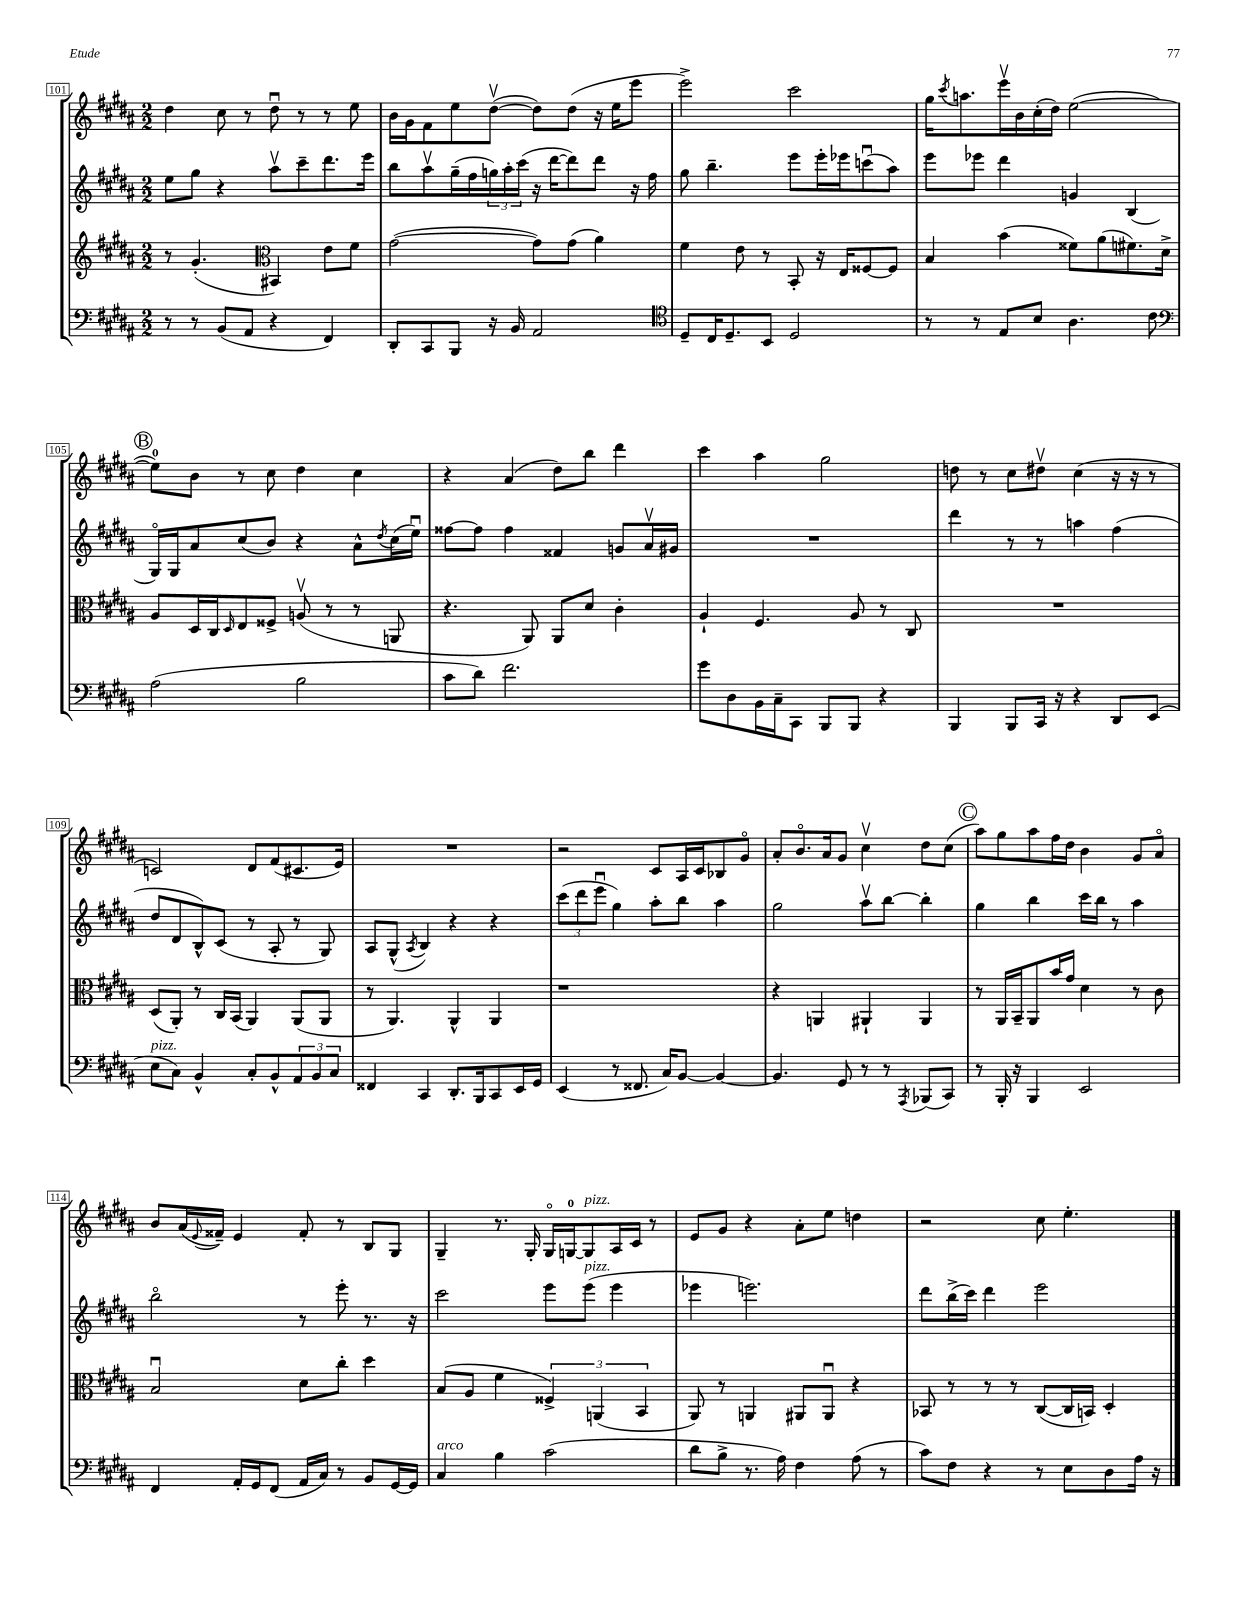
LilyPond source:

<<
\new StaffGroup <<
\new Staff = "s0" {
    \clef treble \key b \major \numericTimeSignature \time 2/2
    dis''4 cis''8 r8 dis''8\downbow r8 r8 e''8 |
    b'16 gis'16 fis'8 e''8 dis''8~\upbow( dis''8) dis''8( r16 e''16 e'''8 |
    e'''2->) cis'''2 |
    gis''16 \acciaccatura { cis'''8 } a''8. e'''16\upbow b'16 cis''16-.( dis''16) e''2~( |
    \mark \markup { \circle "B" } e''8-0) b'8 r8 cis''8 dis''4 cis''4 |
    r4 ais'4( dis''8) b''8 dis'''4 |
    cis'''4 ais''4 gis''2 |
    d''8 r8 cis''8 dis''8\upbow cis''4( r16 r16 r8 |
    c'2) dis'8 fis'8( cis'8. e'16) |
    R1 |
    r2 cis'8 ais16 cis'16 bes8 gis'8\flageolet |
    ais'8-. b'8.\flageolet ais'16 gis'8 cis''4\upbow dis''8 cis''8( |
    \mark \markup { \circle "C" } ais''8) gis''8 ais''8 fis''16 dis''16 b'4 gis'8 ais'8\flageolet |
    b'8 ais'16( \appoggiatura { e'8 } fisis'16--) e'4 fisis'8-. r8 b8 gis8 |
    gis4-- r8. gis16-. gis16\flageolet g16-0~ g8^\markup { \italic "pizz." } ais16 cis'16 r8 |
    e'8 gis'8 r4 ais'8-. e''8 d''4 |
    r2 cis''8 e''4.-. \bar "|." |
}
\new Staff = "s1" {
    \clef treble \key b \major \numericTimeSignature \time 2/2
    e''8 gis''8 r4 ais''8\upbow cis'''8-- dis'''8. e'''16 |
    b''8 ais''8\upbow gis''16--( fis''16 \tuplet 3/2 { g''16) ais''16-. cis'''16( } r16 dis'''16~ dis'''8) dis'''8 r16 fis''16 |
    gis''8 b''4.-- e'''8 e'''16-. ees'''16 c'''8\downbow( ais''8) |
    e'''8 ees'''8 dis'''4 g'4 b4( |
    \mark \markup { \circle "B" } gis16\flageolet) gis16 ais'8 cis''8( b'8) r4 ais'8-^ \acciaccatura { dis''8 } cis''16( e''16\downbow) |
    fisis''8~ fisis''8 fisis''4 fisis'4 g'8 ais'16\upbow gis'16 |
    R1 |
    dis'''4 r8 r8 a''4 fis''4( |
    dis''8 dis'8 b8-^) cis'8( r8 ais8-. r8 gis8) |
    ais8 gis8-^( \acciaccatura { ais8 } b4) r4 r4 |
    \tuplet 3/2 { cis'''8( dis'''8 e'''8\downbow } gis''4) ais''8-. b''8 ais''4 |
    gis''2 ais''8\upbow b''8~ b''4-. |
    \mark \markup { \circle "C" } gis''4 b''4 cis'''16 b''16 r8 ais''4 |
    b''2\flageolet r8 e'''8-. r8. r16 |
    cis'''2 e'''8 e'''8^\markup { \italic "pizz." }( e'''4 |
    ees'''4 e'''2.) |
    dis'''8 b''16->( cis'''16) dis'''4 e'''2 \bar "|." |
}
\new Staff = "s2" {
    \clef treble \key b \major \numericTimeSignature \time 2/2
    r8 gis'4.-.( \clef alto bis,4) e'8 fis'8 |
    gis'2~( gis'8) gis'8( ais'4) |
    fis'4 e'8 r8 b,8-. r16 e16 fisis8~ fisis8 |
    b4 b'4( fisis'8) ais'8( fis'8.) dis'16-> |
    \mark \markup { \circle "B" } ais8 dis16 cis16 \grace { dis16 } e8 fisis8-> a8\upbow( r8 r8 a,8 |
    r4. ais,8) ais,8 dis'8 cis'4-. |
    ais4-! fis4. ais8 r8 cis8 |
    R1 |
    dis8( ais,8-.) r8 cis16 b,16( ais,4) ais,8( ais,8 |
    r8 ais,4.) ais,4-^ ais,4 |
    r1 |
    r4 a,4 ais,4-! ais,4 |
    \mark \markup { \circle "C" } r8 ais,16 b,16-- ais,8 b'16 gis'16 dis'4 r8 cis'8 |
    b2\downbow dis'8 cis''8-. dis''4 |
    b8( ais8 fis'4 \tuplet 3/2 { fisis4->) a,4( b,4 } |
    ais,8) r8 a,4 ais,8 ais,8\downbow r4 |
    bes,8 r8 r8 r8 cis8~( cis16 b,16) dis4-. \bar "|." |
}
\new Staff = "s3" {
    \clef bass \key b \major \numericTimeSignature \time 2/2
    r8 r8 b,8( ais,8 r4 fis,4) |
    dis,8-. cis,8 b,,8 r16 b,16 ais,2 |
    \clef tenor dis8-- cis16 dis8.-- b,8 dis2 |
    r8 r8 e8 b8 ais4. cis'8 |
    \mark \markup { \circle "B" } \clef bass ais2( b2 |
    cis'8 dis'8) fis'2. |
    gis'8 dis8 b,16 cis16-- cis,8 b,,8 b,,8 r4 |
    b,,4 b,,8 cis,16 r16 r4 dis,8 e,8( |
    e8^\markup { \italic "pizz." } cis8) b,4-^ cis8-. b,8-^ \tuplet 3/2 { ais,8 b,8 cis8 } |
    fisis,4 cis,4 dis,8.-. b,,16 cis,8 e,16 gis,16 |
    e,4( r8 fisis,8. cis16) b,8~ b,4~ |
    b,4. gis,8 r8 r8 \acciaccatura { ais,,8 } bes,,8( cis,8) |
    \mark \markup { \circle "C" } r8 b,,16-. r16 b,,4 e,2 |
    fis,4 ais,16-. gis,16 fis,8( ais,16 cis16) r8 b,8 gis,16~ gis,16 |
    cis4^\markup { \italic "arco" } b4 cis'2( |
    dis'8 b8-> r8. ais16) fis4 ais8( r8 |
    cis'8) fis8 r4 r8 e8 dis8 ais16 r16 \bar "|." |
}
>>
>>
\layout { \context { \Score currentBarNumber = #101 \override BarNumber.stencil = #(make-stencil-boxer 0.1 0.3 ly:text-interface::print) } }
